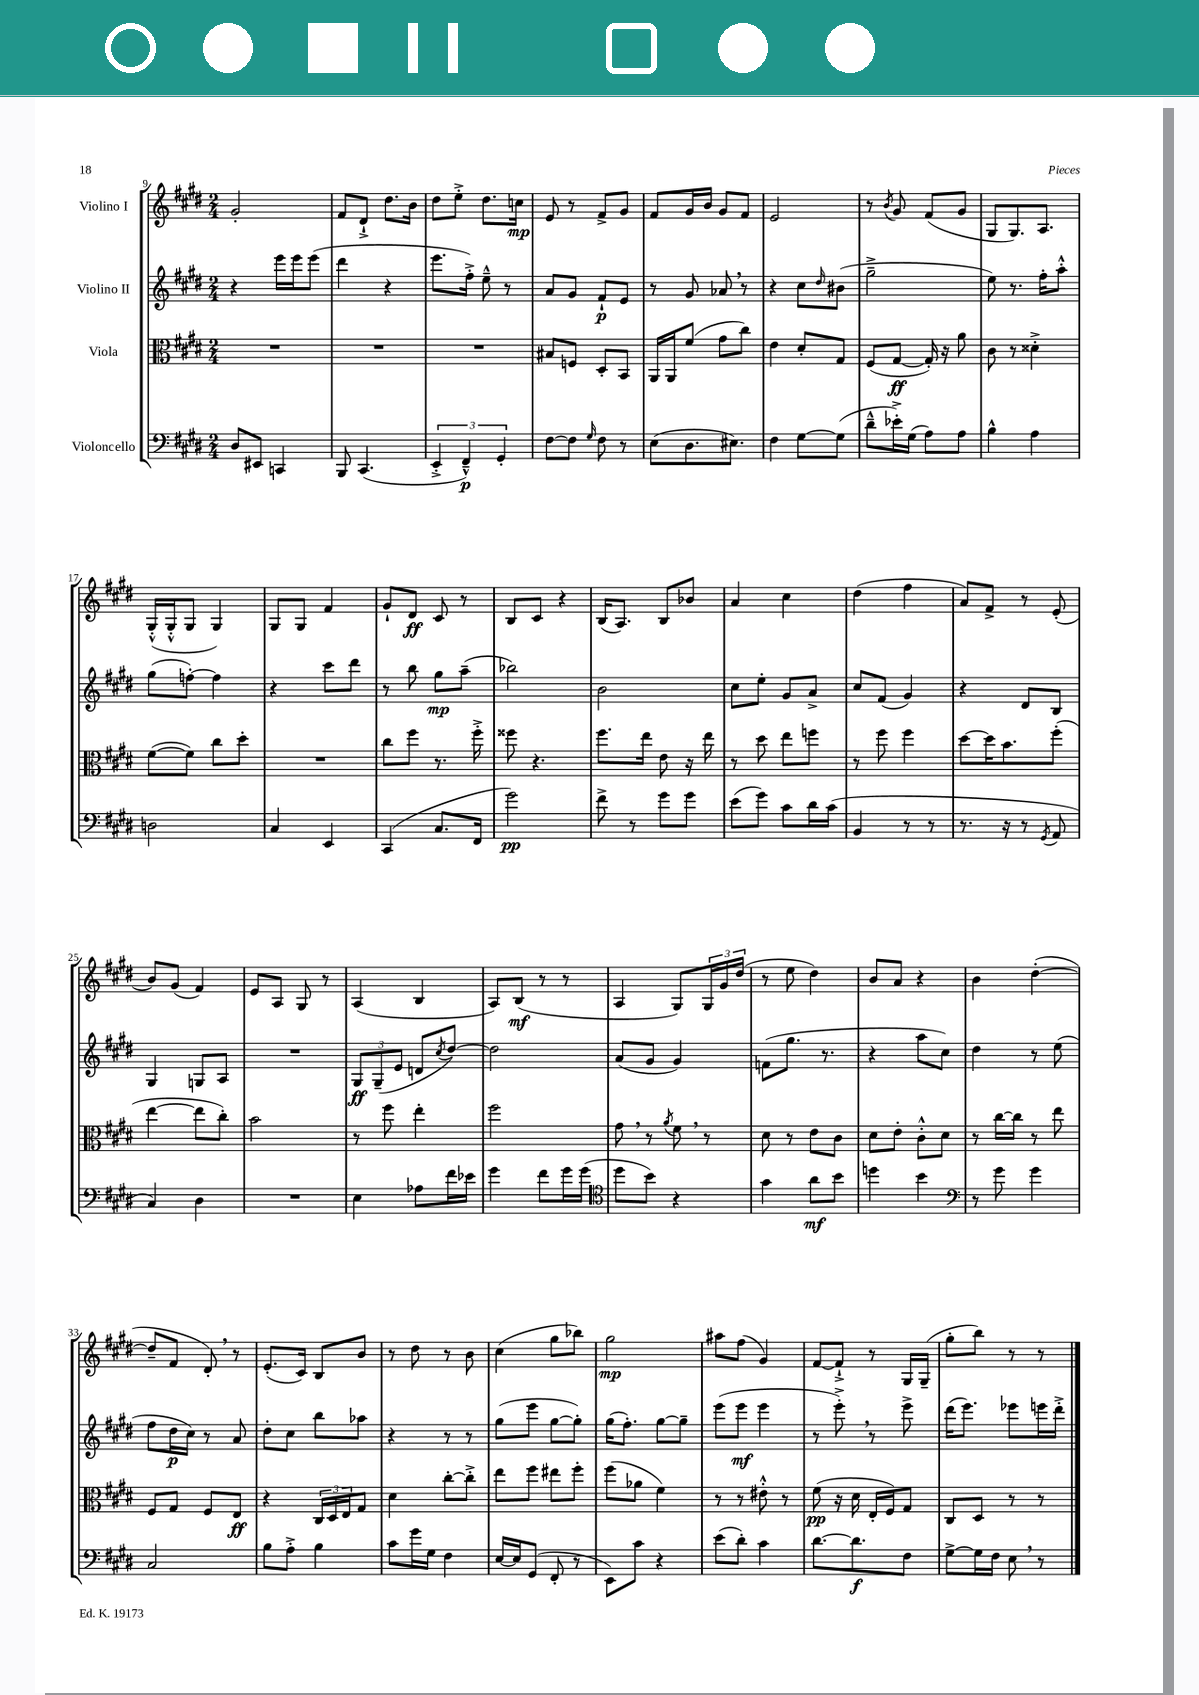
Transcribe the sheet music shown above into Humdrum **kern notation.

**kern	**kern	**kern	**kern
*staff4	*staff3	*staff2	*staff1
*clefF4	*clefC3	*clefG2	*clefG2
*k[f#c#g#d#]	*k[f#c#g#d#]	*k[f#c#g#d#]	*k[f#c#g#d#]
*M2/4	*M2/4	*M2/4	*M2/4
8D#	2r	4r	2g#'
8EE#	.	.	.
4CC	.	16eee	.
.	.	16eee	.
.	.	(8eee	.
=	=	=	=
8BBB	2r	4ddd#	8f#
(4.CC#	.	.	8d#`^
.	.	4r	8.dd#
.	.	.	16b
=	=	=	=
6EE'^	2r	8.eee	8dd#
.	.	.	8ee'^
6FF#~^^)	.	.	.
.	.	16ff#'^)	.
.	.	8ee~^^	8.dd#
6GG#'	.	.	.
.	.	8r	.
.	.	.	16cc
=	=	=	=
[8F#	8B#	8a	8e
8F#]	8F	8g#	8r
16qqG#	.	.	.
8F#	8D#'	8f#`	8f#^
8r	8BB	8e	8g#
=	=	=	=
(8E	16AA	8r	8f#
.	16AA	.	.
8.D#	(8f#	8g#	16g#
.	.	.	16b
.	8g#	8a-	8g#
8.E#)	.	.	.
.	8cc#)	8r	8f#
=	=	=	=
4F#	4e	4r	2e
[8G#	8d#'	8cc#	.
.	.	16qqdd#	.
(8G#]	8G#	(8b#	.
=	=	=	=
8d#~^^	(8F#	2gg#~^	8r
.	.	.	8qb
16e-'^)	[8G#	.	8g#
(16G#	.	.	.
8A)	16G#'])	.	(8f#
.	16r	.	.
8A	8a	.	8g#
=	=	=	=
4B^^	8c#	8ee)	8G#
.	8r	8.r	8.G#)
4A	4d##'^	.	.
.	.	16ff#'	8.A
.	.	8aa'^^	.
=	=	=	=
2D	([8f#	(8gg#	(16G#'^^
.	.	.	16G#'^^
.	8f#])	[8ff')	8G#
.	8cc#	4ff]	4G#)
.	8dd#'	.	.
=	=	=	=
4C#	2r	4r	8G#
.	.	.	8G#
4EE	.	8ccc#	4f#
.	.	8ddd#	.
=	=	=	=
(4CC#	8cc#	8r	8g#`
.	8ff#	8bb	8d#
8.C#	8.r	8gg#	8c#
.	.	(8aa~	8r
16FF#	16ff#'^	.	.
=	=	=	=
2g#)	8ff##	2bb-)	8B
.	4.r	.	8c#
.	.	.	4r
=	=	=	=
8f#^	8.ff#	2b	(16B
.	.	.	8.A)
8r	.	.	.
.	16ee	.	.
8g#	8e	.	8B
8g#	16r	.	8b-
.	16ee	.	.
=	=	=	=
(8e	8r	8cc#	4a
8g#)	8dd#	8ee'	.
8c#	8ee	8g#	4cc#
16d#	8ff	8a^	.
(16c#	.	.	.
=	=	=	=
4BB	8r	8cc#	(4dd#
.	8ff#	(8f#	.
8r	4ff#	4g#)	4ff#
8r	.	.	.
=	=	=	=
8.r	[8dd#	4r	8a)
.	16dd#]	.	8f#^
16r	8.b	.	.
8r	.	8d#	8r
8qGG#	.	.	.
8AA	(8ff#'	8B	(8e'
=	=	=	=
4C#)	[4ee	4G#	8b)
.	.	.	(8g#
4D#	8ee]	8G	4f#)
.	8cc#')	8A	.
=	=	=	=
2r	2b	2r	8e
.	.	.	8A
.	.	.	8G#
.	.	.	8r
=	=	=	=
4E	8r	12G#	(4A
.	.	(12G#~	.
.	8ff#	.	.
.	.	12e	.
8A-	4ee'	8d	4B
.	.	8qcc#	.
16f#	.	[8dd#)	.
16e-	.	.	.
=	=	=	=
4g#	2ff#	2dd#]	8A)
.	.	.	(8B
8f#	.	.	8r
16g#	.	.	8r
(16g#	.	.	.
=	=	=	=
*clefC4	*	*	*
8dd#	8g#	(8a	4A
8b)	8r	8g#	.
.	8qa	.	.
4r	8f#	4g#)	8G#)
.	8r	.	24G#
.	.	.	24g#
.	.	.	(24dd#
=	=	=	=
4g#	8d#	(8f	8r
.	8r	8.gg#	8ee
8a	8e	.	4dd#)
.	.	8.r	.
8b	8c#	.	.
=	=	=	=
4dd	8d#	4r	8b
.	8e'	.	8a
4b	8c#'^^	8aa	4r
.	8d#	8cc#)	.
=	=	=	=
*clefF4	*	*	*
8r	8r	4dd#	4b
8g#	[16cc#	.	.
.	16cc#]	.	.
4g#	8r	8r	([4dd#'
.	8ee	(8ee	.
=	=	=	=
2C#	8F#	8ff#	8dd#~]
.	8G#	16dd#	8f#
.	.	16cc#)	.
.	8F#	8r	8d#')
.	8E	8a	8r
=	=	=	=
8B	4r	8dd#'	(8.e'
8A'^	.	8cc#	.
.	.	.	16c#)
4B	24C#	8bb	8B
.	24D#	.	.
.	24E	.	.
.	8G#	8aa-	8b
=	=	=	=
8c#	4d#	4r	8r
16g#	.	.	8dd#
16G#	.	.	.
4F#	[8cc#'	8r	8r
.	8cc#'^]	8r	8b
=	=	=	=
[16E	8ee	(8gg#	(4cc#
16E]	.	.	.
(8GG#	8ff#	8eee	.
8FF#'	8ee#	[8gg#	8gg#
8r	8ff#'	8gg#'])	8bb-)
=	=	=	=
8EE)	(8ff#	(16gg#	2gg#
.	.	8.ff#')	.
8c#	8a-	.	.
4r	4f#)	[8gg#	.
.	.	8gg#~]	.
=	=	=	=
(8e	8r	(8eee	8aa#
8d#')	8r	8eee	(8ff#
4c#	8e#'^^	4eee	4g#)
.	8r	.	.
=	=	=	=
[8.d#	(8f#	8r	[8f#
.	16r	8eee'^)	8f#`^]
8.d#]	16d#	.	.
.	16E'	8r	8r
.	16F#)	.	.
8F#	8G#	8eee^	16G#
.	.	.	(16G#~
=	=	=	=
[8G#^	8C#	(16ddd#	8gg#'
.	.	8.eee)	.
16G#]	8D#	.	8bb)
16F#	.	.	.
8E	8r	8eee-	8r
8r	8r	16eee	8r
.	.	16ddd#'^	.
==	==	==	==
*-	*-	*-	*-
